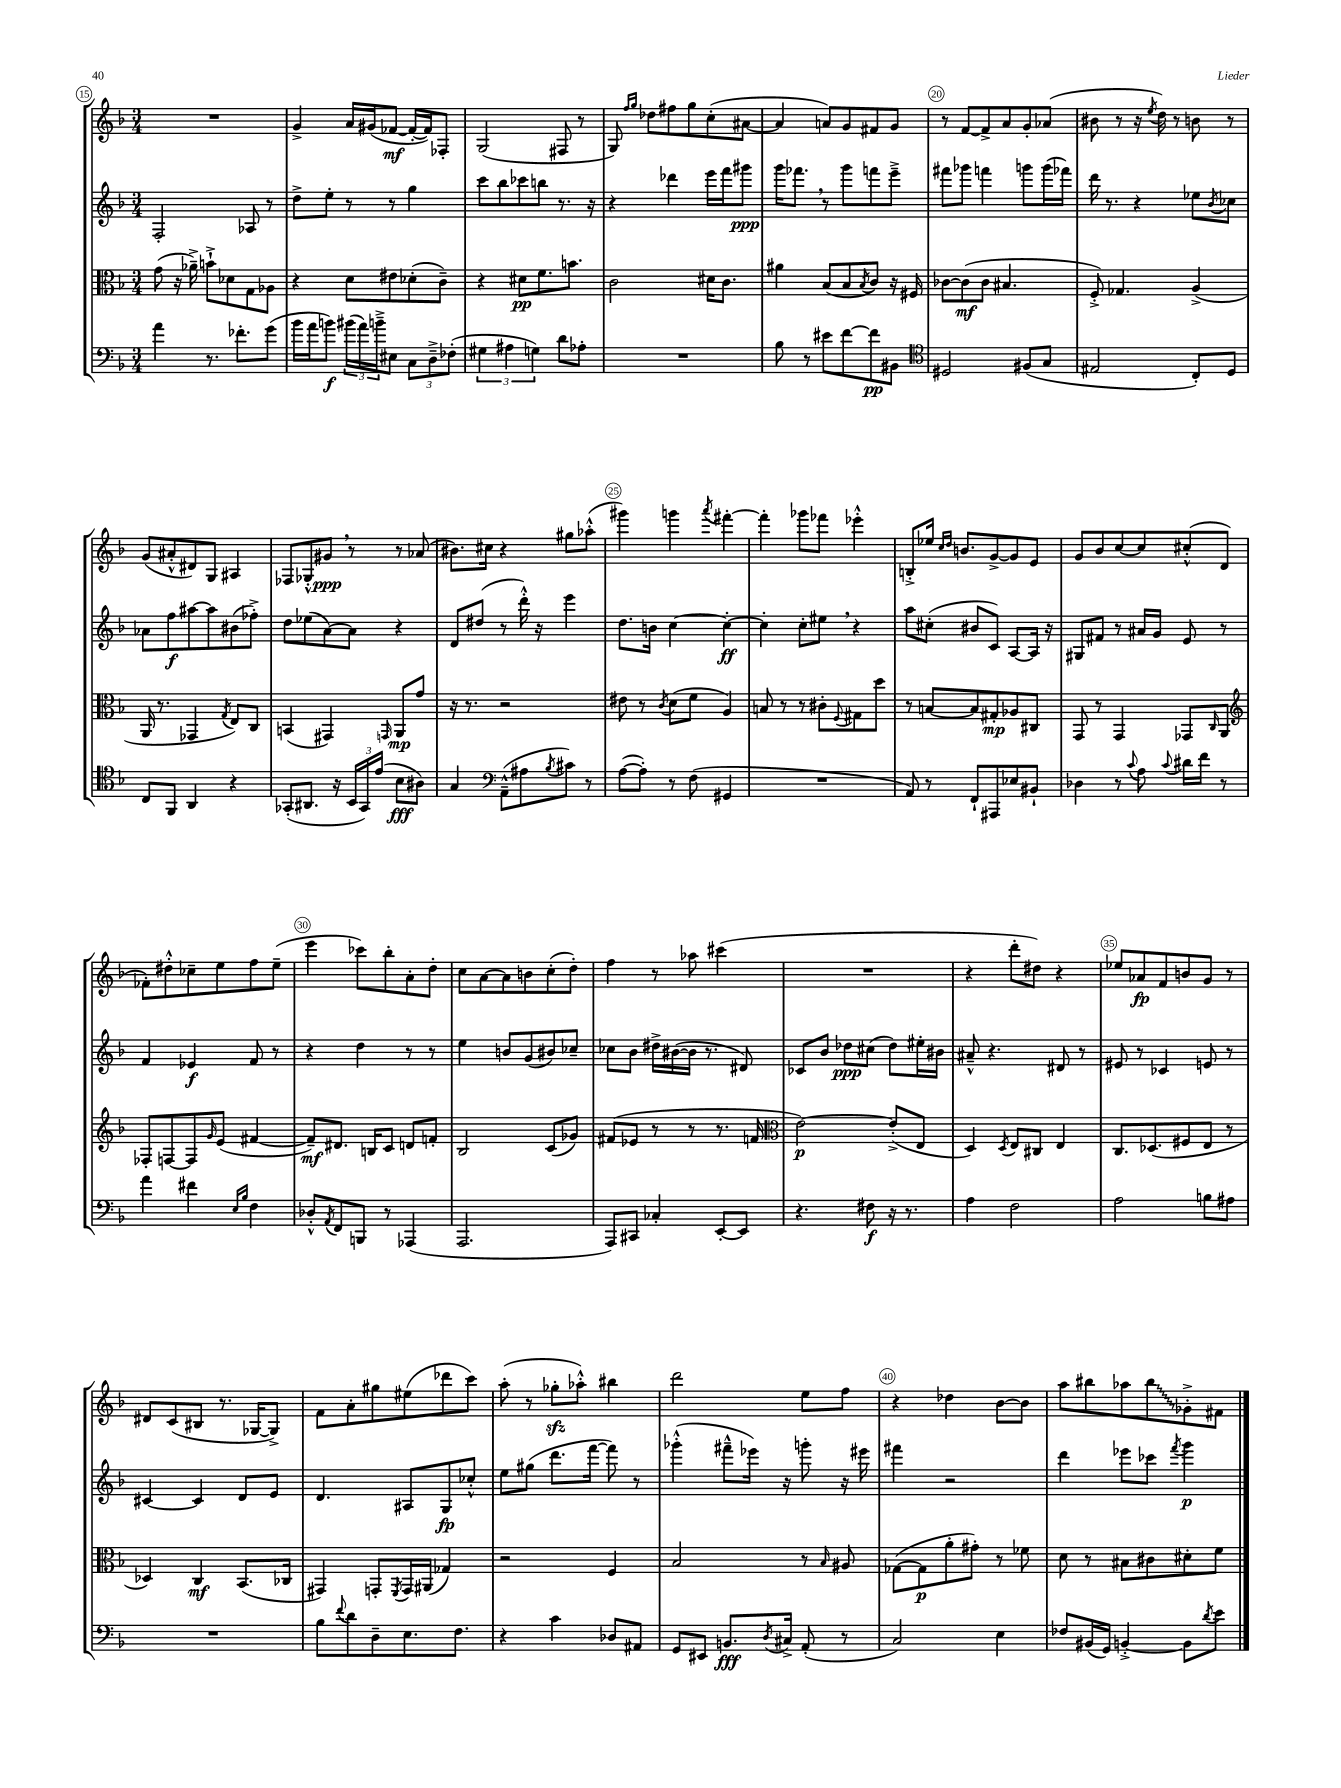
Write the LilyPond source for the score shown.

<<
\new StaffGroup <<
\new Staff = "s0" {
    \clef treble \key f \major \numericTimeSignature \time 3/4
    R2. |
    g'4-> a'16 gis'16( fes'8~\mf fes'16~-. fes'16) fes8-. |
    g2( fis8 r8 |
    g8) \grace { f''16 g''16 } des''8 fis''8 g''8 c''8-.( ais'8~ |
    ais'4 a'8) g'8 fis'8 g'8 |
    r8 f'8~ f'8-> a'8 g'8-. aes'8( |
    bis'8 r8 r16 \acciaccatura { e''8 } d''16) r8 b'8 r8 |
    g'8( ais'8-.-^ dis'8) g8 ais4 |
    fes8 ges8-.-^ gis'8\ppp \breathe r8 r8 aes'8( |
    bis'8.) cis''16 r4 gis''8 aes''8-.-^( |
    gis'''4) g'''4 \acciaccatura { a'''8 } fis'''4~-. |
    fis'''4-. ges'''8 fes'''8 ees'''4-.-^ |
    b8-.-> ees''16 \grace { c''16 d''16 } b'8. g'8~-> g'8 e'8 |
    g'8 bes'8 c''8~ c''8 cis''8-.-^( d'8 |
    fes'8-.) dis''8-.-^ ces''8-- e''8 f''8 e''8--( |
    e'''4 ces'''8) bes''8-. a'8-. d''8-. |
    c''8 a'8~ a'8 b'8 c''8-.( d''8-.) |
    f''4 r8 aes''8 cis'''4( |
    R2. |
    r4 d'''8-. dis''8) r4 |
    ees''8 aes'8\fp f'8 b'8 g'8 r8 |
    dis'8 c'8( bis8 r8. ges16~ ges8->) |
    f'8 a'8-. gis''8 eis''8( des'''8 c'''8) |
    a''8-.( r8 ges''8-.\sfz aes''8-.-^) bis''4 |
    d'''2 e''8 f''8 |
    r4 des''4 bes'8~ bes'8 |
    a''8 bis''8 aes''8 \once \override Glissando.style = #'zigzag bis''8\glissando ges'8-.-> fis'8 \bar "|." |
}
\new Staff = "s1" {
    \clef treble \key f \major \numericTimeSignature \time 3/4
    f2-. aes8 r8 |
    d''8-> e''8-. r8 r8 g''4 |
    c'''8 bes''8 ces'''8 b''8 r8. r16 |
    r4 des'''4 e'''16 f'''16 gis'''8\ppp |
    g'''16 fes'''8. \breathe r8 g'''8 f'''8 e'''8---> |
    fis'''8 ges'''8 f'''4 g'''8 g'''16( fes'''16) |
    d'''16 r8. r4 ees''8 \acciaccatura { bes'8 } ces''8 |
    aes'8 f''8\f ais''8~ ais''8 bis'8( fes''8-.->) |
    d''8 ees''8( a'8~) a'8 r4 |
    d'8 dis''8( r8 d'''16-.-^) r16 e'''4 |
    d''8. b'16 c''4~ c''4~-.\ff |
    c''4-. c''8-. eis''8 \breathe r4 |
    a''8 cis''8-.( bis'8 c'8) a8~ a16 r16 |
    gis8 fis'8 r8 ais'16 g'16 e'8 r8 |
    f'4 ees'4\f f'8 r8 |
    r4 d''4 r8 r8 |
    e''4 b'8 g'8( bis'8) ces''8-- |
    ces''8 bes'8 dis''16-> bis'16~( bis'16 r8. dis'8) |
    ces'8 bes'8 des''8\ppp cis''8( des''8) eis''16-. bis'16 |
    ais'8---^ r4. dis'8 r8 |
    eis'8 r8 ces'4 e'8 r8 |
    cis'4~ cis'4 d'8 e'8 |
    d'4. ais8 g8\fp ces''8-.-^ |
    e''8 gis''8( d'''8. f'''16~ f'''8) r8 |
    ges'''4-.-^( fis'''8---^ ees'''16) r16 g'''8-. r16 eis'''16 |
    fis'''4 r2 |
    d'''4 ees'''8 ces'''8 \acciaccatura { f'''8 } g'''4\p \bar "|." |
}
\new Staff = "s2" {
    \clef alto \key f \major \numericTimeSignature \time 3/4
    g'8( r16 aes'16--->) b'8-!-> des'8 g8 aes8 |
    r4 d'8 eis'8 des'8-.( c'8--) |
    r4 dis'8\pp f'8. b'8. |
    c'2 dis'16 c'8. |
    ais'4 bes8( bes8 \acciaccatura { bes8 } c'8) r16 fis16 |
    ces'8~ ces'8\mf( ces'8 bis4. |
    f8-.->) ges4. a4->( |
    a,16 r8. ges,4 \acciaccatura { g8 } e8) c8 |
    b,4( gis,4) \grace { g,16 } a,8\mp g'8 |
    r16 r8. r2 |
    eis'8 r8 \acciaccatura { c'8 } d'8( f'8 a4) |
    b8 r8 r8 cis'8-. \appoggiatura { f8 } gis8 d''8 |
    r8 b8~ b8 gis8-.\mp aes8 cis8 |
    g,8 r8 g,4 ges,8 \grace { c16 } a,8 |
    \clef treble fes8-. f8~ f8 \grace { g'16 } e'8( fis'4~ |
    fis'8--\mf) dis'8. b16 c'8 d'8 f'8-. |
    bes2 c'8( ges'8) |
    fis'8( ees'8 r8 r8 r8. f'16 |
    \clef alto e'2~\p) e'8-.->( e8 |
    d4) \acciaccatura { d8 } e8 cis8 e4 |
    c8. des8.( fis8 e8 r8 |
    des4) c4\mf bes,8.( ces16 |
    gis,4) g,8-. \acciaccatura { f,8 } g,16 ais,16( ges4) |
    r2 f4 |
    bes2 r8 \grace { bes16 } ais8 |
    ges8~( ges8\p a'8-. gis'8-.) r8 fes'8 |
    d'8 r8 bis8 cis'8 dis'8-. f'8 \bar "|." |
}
\new Staff = "s3" {
    \clef bass \key f \major \numericTimeSignature \time 3/4
    a'4 r8. fes'8.-. g'8( |
    bes'16 a'16 b'8\f) \tuplet 3/2 { bis'16( a'16) b'16---> } eis8 \tuplet 3/2 { c8 d8---> fes8-.( } |
    \tuplet 3/2 { gis4 ais4 g4) } d'8 aes8-. |
    R2. |
    bes8 r8 eis'8 f'8~ f'8\pp bis,8 |
    \clef tenor dis2 fis8( g8 |
    eis2 c8-.) d8 |
    c8 f,8 a,4 r4 |
    ges,8-.( ais,8. r16 \tuplet 3/2 { bes,16 ges,16) e'16( } bes8\fff ais8) |
    g4 \clef bass a,8---^( ais8 \acciaccatura { bes8 } cis'8) r8 |
    a8~( a8-.) r8 f8( gis,4 |
    R2. |
    a,8) r8 f,8-! ais,,8 ees8 bis,8-! |
    des4 r8 \appoggiatura { c'8 } a8 \appoggiatura { c'8 } dis'16 f'16 r8 |
    a'4 fis'4 \grace { e16 bes16 } f4 |
    des8-.-^ \acciaccatura { a,8 } f,8 b,,8 r8 aes,,4( |
    a,,2. |
    a,,8) cis,8 ces4-. e,8~-. e,8 |
    r4. fis8\f r16 r8. |
    a4 f2 |
    a2 b8 ais8 |
    R2. |
    bes8 \appoggiatura { f'8 } d'8 d8-- e8. f8. |
    r4 c'4 des8 ais,8 |
    g,8 eis,8 b,8.\fff \acciaccatura { d8 } cis16-> a,8-.( r8 |
    c2) e4 |
    fes8 bis,16( g,16) b,4~-.-> b,8 \acciaccatura { d'8 } e'8 \bar "|." |
}
>>
>>
\layout { \context { \Score currentBarNumber = #15 \override BarNumber.break-visibility = ##(#f #t #t) barNumberVisibility = #(every-nth-bar-number-visible 5) \override BarNumber.stencil = #(make-stencil-circler 0.1 0.3 ly:text-interface::print) } }
